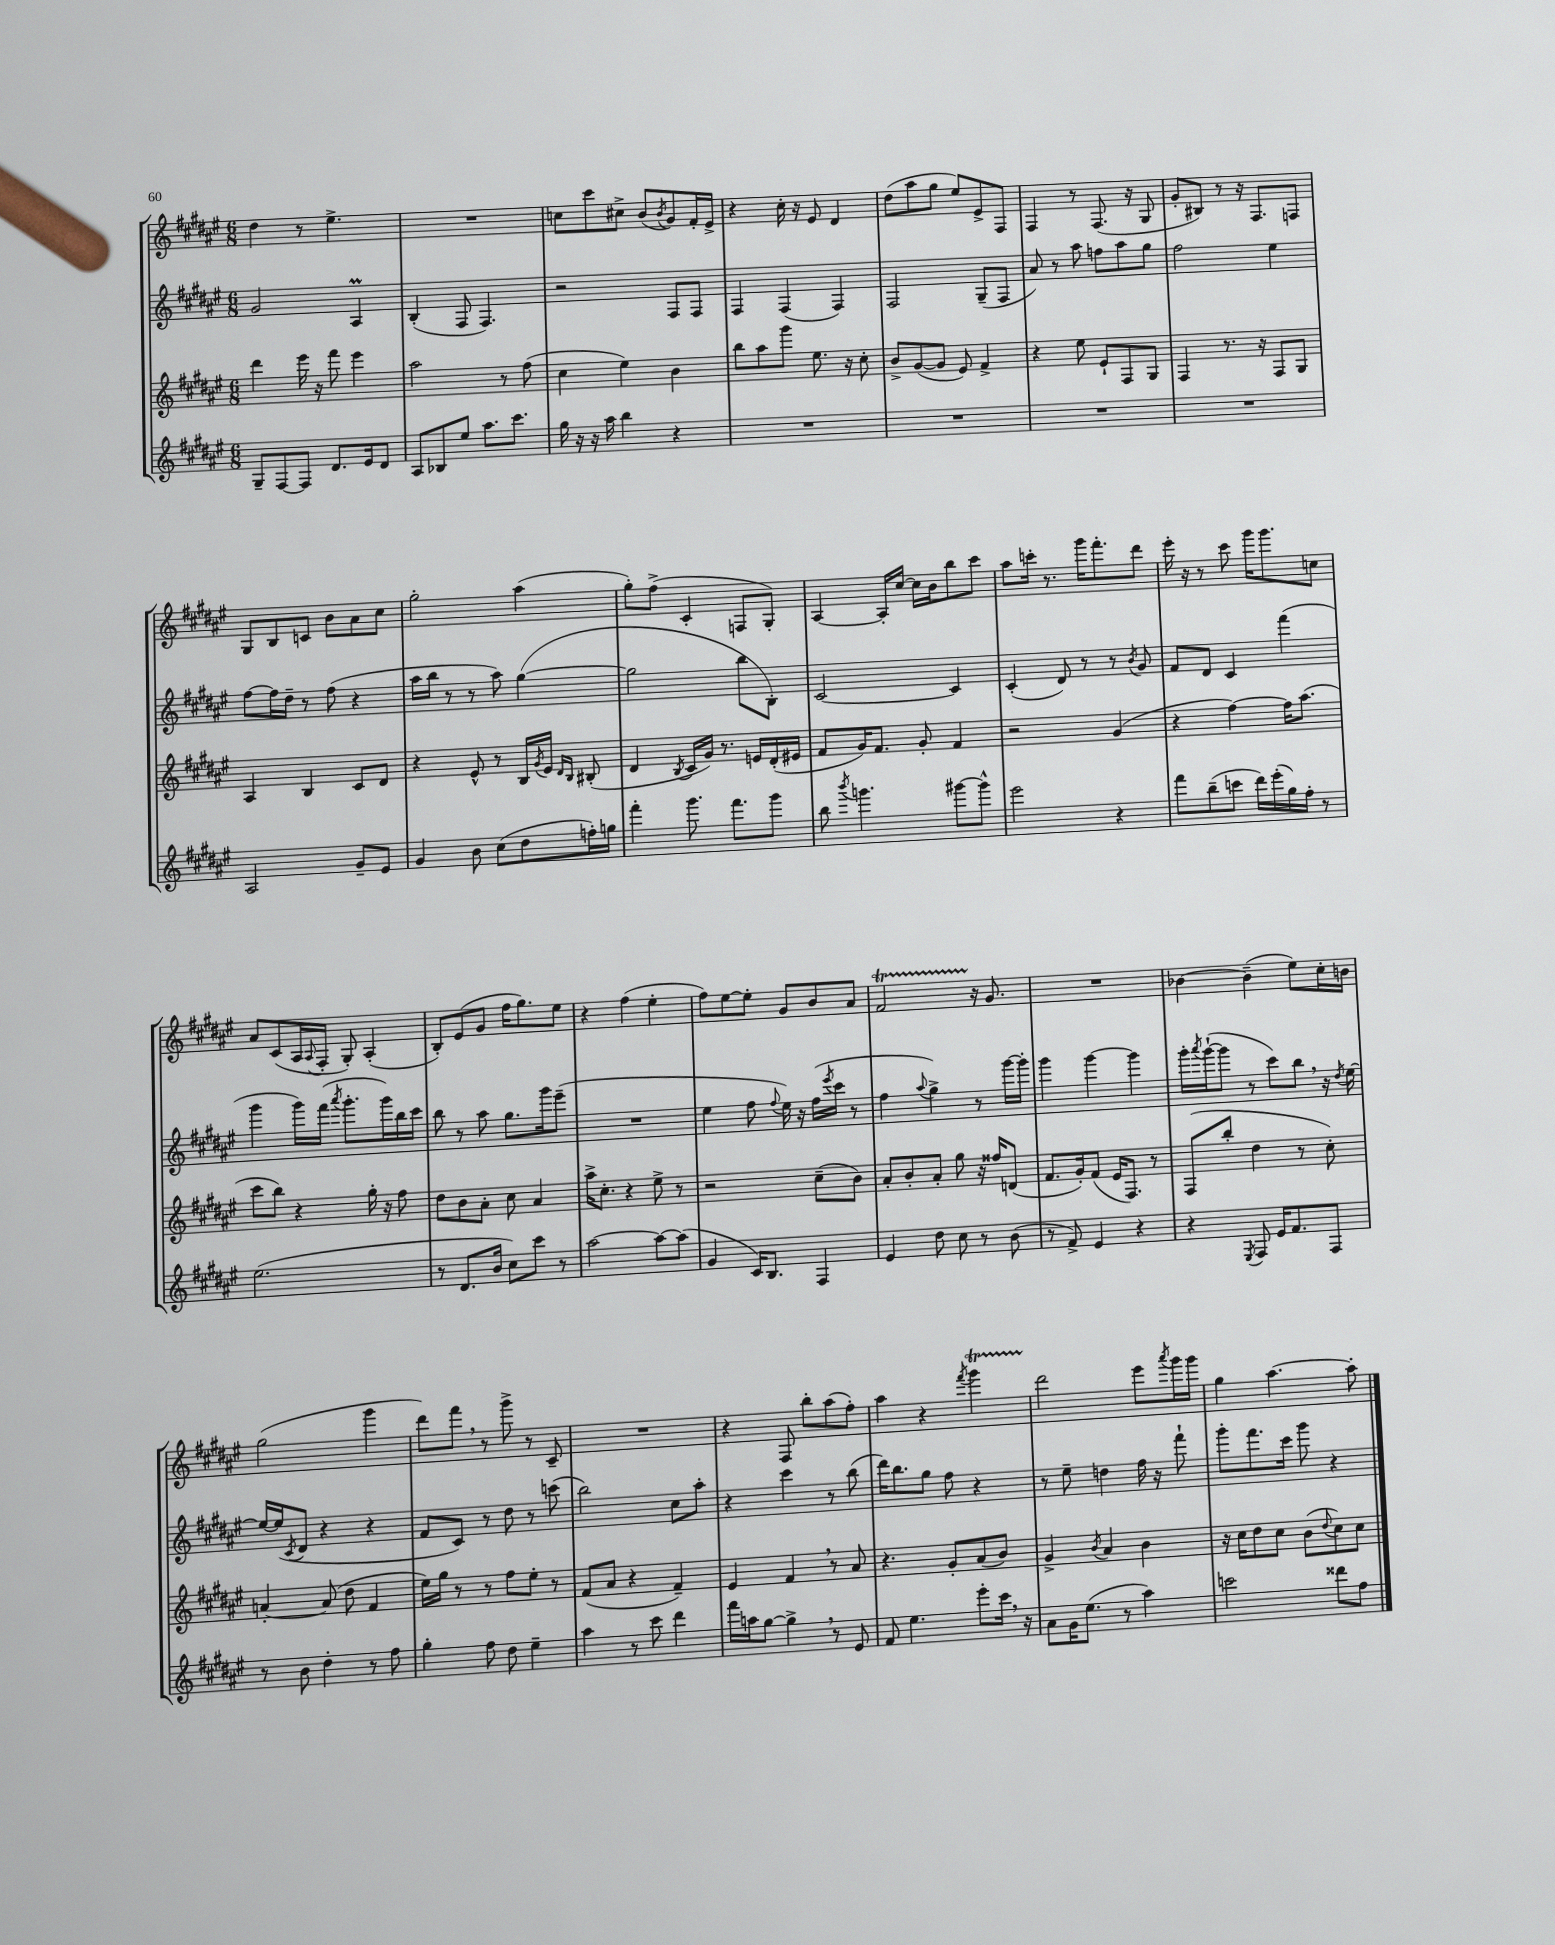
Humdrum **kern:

**kern	**kern	**kern	**kern
*staff4	*staff3	*staff2	*staff1
*clefG2	*clefG2	*clefG2	*clefG2
*k[f#c#g#d#a#e#]	*k[f#c#g#d#a#e#]	*k[f#c#g#d#a#e#]	*k[f#c#g#d#a#e#]
*M6/8	*M6/8	*M6/8	*M6/8
8G#~	4ddd#	2g#	4dd#
[8F#	.	.	.
8F#]	16eee#	.	8r
.	16r	.	.
8.d#	8fff#	.	4.ee#^
.	4eee#	4A#	.
16e#	.	.	.
8d#	.	.	.
=	=	=	=
8A#	2aa#	(4B'	2.r
8B-	.	.	.
8ee#	.	8F#	.
8.aa#	.	4.F#)	.
.	8r	.	.
8.ccc#	.	.	.
.	(8ff#	.	.
=	=	=	=
16gg#	4cc#	2r	8cc
16r	.	.	.
16r	.	.	8ccc#
16aa#	.	.	.
4bb	4ee#)	.	8cc#^
.	.	.	(8b
.	.	.	8qb
4r	4b	8F#	8g#)
.	.	8F#	16f#'
.	.	.	16e#^
=	=	=	=
2.r	8bb	4F#	4r
.	8aa#	.	.
.	8ggg#	(4F#	16cc#'
.	.	.	16r
.	8.ee#	.	8e#
.	.	4F#)	4d#
.	16r	.	.
.	8cc#'	.	.
=	=	=	=
2.r	8b^	2F#	(8dd#
.	([8g#	.	8aa#
.	8g#]	.	8gg#
.	8e#)	.	8ee#)
.	4f#^	(8G#~	8e#^
.	.	8F#	8F#
=	=	=	=
2.r	4r	8a#)	4F#
.	.	8r	.
.	8ee#	8aa#	8r
.	8e#`	8ff	(8.F#
.	8F#	8aa#	.
.	.	.	16r
.	8G#	8gg#	8G#
=	=	=	=
2.r	4F#	2ff#	8g#'
.	.	.	8B#)
.	8.r	.	8r
.	.	.	16r
.	16r	.	8.F#
.	8F#	4ee#	.
.	8G#	.	8F
=	=	=	=
2A#	4A#	[8ff#	8G#
.	.	16ff#]	8B
.	.	16dd#~	.
.	4B	8r	8c
.	.	(8ff#	8b
8g#~	8c#	4r	8a#
8e#	8d#	.	8cc#
=	=	=	=
4g#	4r	16aa#	2gg#'
.	.	16bb	.
.	.	8r	.
8b	8e#^^	8r	.
(8cc#	8r	8aa#)	.
8dd#	16B	([4gg#	(4aa#
.	8qg#	.	.
.	16e#	.	.
.	16qqd#	.	.
.	16qqB	.	.
16ff')	(8B#'	.	.
16gg	.	.	.
=	=	=	=
4fff#'	4d#	2gg#]	8gg#')
.	.	.	(8ff#^
.	8qB	.	.
8.ggg#	16c#	.	4c#'
.	16g#)	.	.
.	8.r	.	.
8.fff#	.	.	.
.	.	8bb	8F
.	16e	.	.
8ggg#	(16d#'	8B')	8G#')
.	16e#	.	.
=	=	=	=
8bb	8f#	[2c#	[4A#
8qbbb	.	.	.
4.ggg	16g#)	.	.
.	8.f#	.	.
.	.	.	16A#']
.	.	.	[16cc#
.	8g#'	.	16cc#]
.	.	.	16b
[8ggg#	4f#	4c#]	8bb
8ggg#^^]	.	.	8ccc#
=	=	=	=
2eee#	2r	(4c#'	8aa#
.	.	.	16ccc'
.	.	.	8.r
.	.	8d#)	.
.	.	8r	16ggg#
.	.	.	8.fff#'
4r	(4g#	8r	.
.	.	8qb	.
.	.	8g#	8ddd#
=	=	=	=
8fff#	4r	8f#	16eee#'
.	.	.	16r
(8bb~	.	8d#	8r
8ccc	[4ff#)	4c#	8ccc#
16ddd#)	.	.	16ggg#
(16eee#'	.	.	8.ggg#
16gg#)	16ff#]	(4fff#	.
16ff#'	(8.aa#	.	.
8r	.	.	8cc
=	=	=	=
(2.ee#	8ccc#	4ggg#	8a#
.	8bb)	.	(8c#
.	4r	16ggg#)	16A#
.	.	.	8qqA#
.	.	(16fff#	16F#'
.	.	8qaaa#	.
.	.	8.ggg#'	8G#')
.	16gg#'	.	(4A#'
.	16r	16ggg#)	.
.	8ff#	16bb	.
.	.	16ccc#	.
=	=	=	=
8r	8dd#	8bb	8B')
8.d#	8b	8r	(8e#
.	8a#'	8aa#	8g#
16b	.	.	.
8cc#)	8cc#	8.gg#	16ff#
.	.	.	8.gg#)
8ccc#	4a#	.	.
.	.	16ggg#	.
8r	.	(8eee#~	8ee#
=	=	=	=
[2aa#	16aa#^	2.r	4r
.	8.cc#'	.	.
.	4r	.	(4ff#
8aa#_	8ee#^	.	4ee#'
(8aa#]	8r	.	.
=	=	=	=
4g#	2r	4ee#	8ff#)
.	.	.	[8ee#
16c#)	.	8ff#	8ee#']
8.B	.	.	.
.	.	8qqff#	.
.	.	16ee#)	8g#
.	.	16r	.
4F#	(8cc#~	(16ff#	8b
.	.	8qeee#	.
.	.	16ccc#	.
.	8b)	8r	8a#
=	=	=	=
4e#	8a#'	4ff#	2f#
.	8b'	.	.
.	.	8qqaa#	.
8dd#	8a#'	4gg#^)	.
8cc#	8gg#	.	.
8r	16r	8r	16r
.	16ff##	.	8.g#
(8b	(8d	[16ggg#	.
.	.	16ggg#']	.
=	=	=	=
8r	8.f#	4ggg#	2.r
8f#^)	.	.	.
.	16g#')	.	.
4e#	(8f#	[4ggg#	.
.	16e#	.	.
.	8.F#)	.	.
4r	.	4ggg#]	.
.	8r	.	.
=	=	=	=
4r	(8F#	16ggg#'	[4b-
.	.	8qaaa#	.
.	.	([16ggg#`	.
.	8bb'	8ggg#]	.
8qE#	.	.	.
8F#	4dd#	8r	(4b-~]
16e#	.	8ccc#)	.
8.f#	.	.	.
.	8r	8bb	8ee#)
8F#	8cc#')	16r	16cc#'
.	.	8qdd#	.
.	.	[16ee#	16b
=	=	=	=
8r	[4a'	16ee#_	(2gg#
.	.	(16ee#]	.
.	.	8qc#	.
8b	.	8d#	.
4dd#'	(8a]	4r	.
.	8dd#	.	.
8r	4f#	4r	4ggg#
8ff#	.	.	.
=	=	=	=
4gg#'	16ee#)	8f#	8ddd#)
.	16gg#	.	.
.	8r	8c#)	8fff#
8ff#	8r	8r	8r
8dd#	8ff#	8dd#	8ggg#^
4ee#~	8ee#'	8r	8r
.	8r	(8ccc	8c#~
=	=	=	=
4aa#	(8f#	2bb)	2.r
.	8a#	.	.
8r	4r	.	.
8ccc#	.	.	.
4ddd#	4f#~)	8cc#	.
.	.	8aa#'	.
=	=	=	=
16fff#	4e#	4r	4r
16aa	.	.	.
[8gg#	.	.	.
4gg#^]	4f#	4ccc#	8F#
.	.	.	8bb'
8r	8r	8r	(8aa#
8e#	8a#	(8bb	8ff#')
=	=	=	=
8f#	4.r	16ddd#)	4aa#
.	.	8.bb	.
4.ee#	.	.	.
.	.	8gg#	4r
.	8g#'	8ff#	.
.	.	.	8qfff#
8eee#'	(8a#	4r	4ggg#
16ccc#	8b)	.	.
16r	.	.	.
=	=	=	=
8a#	4g#^	8r	2ddd#
16g#	.	8ee#~	.
(8.ee#	.	.	.
.	8qb	.	.
.	4a#	4dd	.
8r	.	.	.
4aa#)	4b	16ff#	8eee#
.	.	16r	.
.	.	.	8qaaa#
.	.	8fff#`	16ggg#
.	.	.	16ggg#
=	=	=	=
2ccc	16r	8ggg#'	4gg#
.	16cc#	.	.
.	8dd#	8.fff#	.
.	8cc#	.	[4.aa#
.	.	16ccc#	.
.	(8b	8ggg#	.
.	8qqdd#	.	.
8ddd##	8cc#)	4r	.
8ff#	8cc#	.	8aa#']
==	==	==	==
*-	*-	*-	*-
